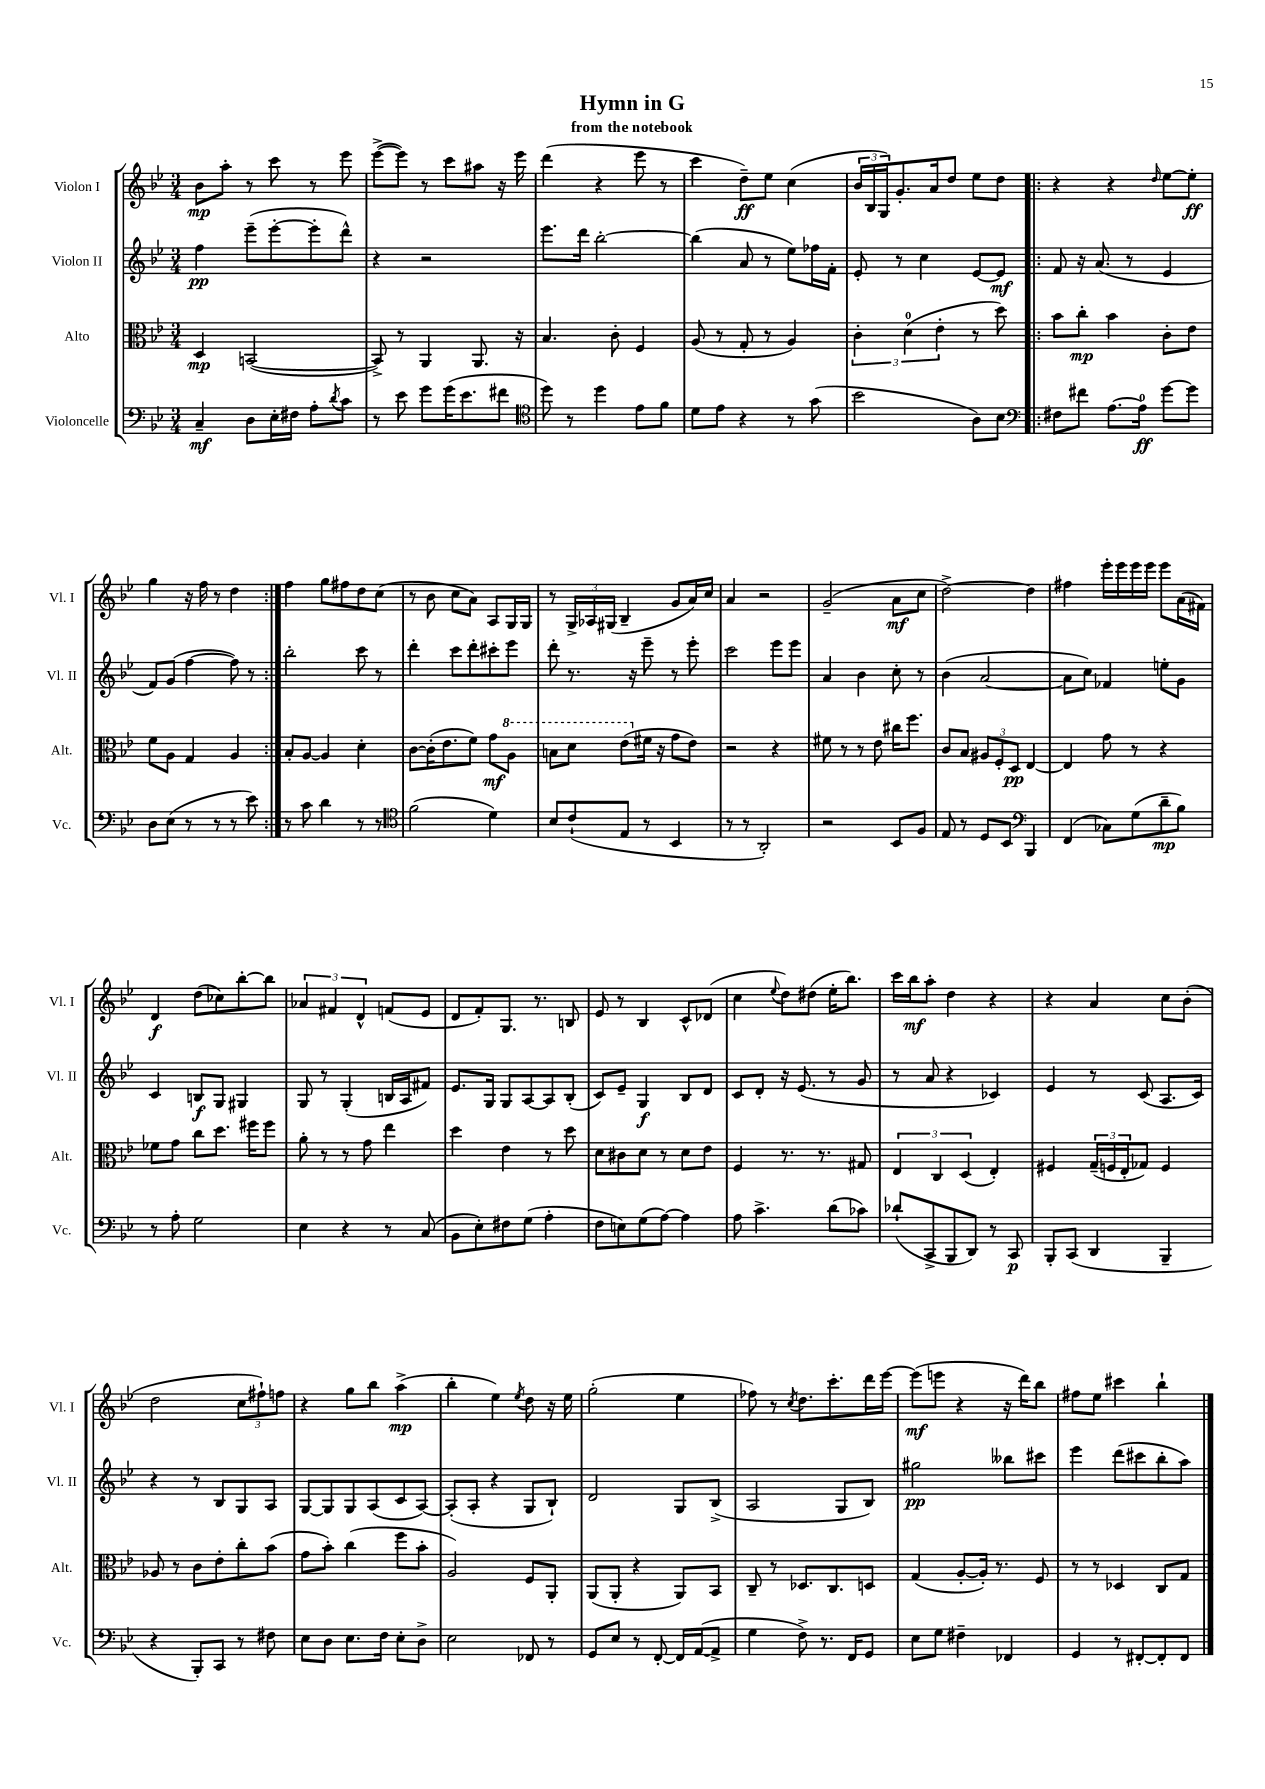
\header { title = "Hymn in G" subtitle = "from the notebook" }
<<
\new StaffGroup <<
\new Staff = "s0" \with { instrumentName = "Violon I" shortInstrumentName = "Vl. I" } {
    \clef treble \key bes \major \numericTimeSignature \time 3/4
    bes'8\mp a''8-. r8 c'''8 r8 ees'''8 |
    ees'''8~->( ees'''8) r8 c'''8 ais''8 r16 ees'''16 |
    d'''4( r4 ees'''8 r8 |
    c'''4 d''8--\ff) ees''8 c''4( |
    \tuplet 3/2 { bes'16 bes16 g16) } g'8.-. a'16 d''8 ees''8 d''8 |
    \repeat volta 2 { r4 r4 \grace { d''16 } ees''8~ ees''8-.\ff |
    g''4 r16 f''16 r8 d''4 | }
    f''4 g''8 fis''8 d''8 c''8( |
    r8 bes'8 c''8 a'8) a8 g16 g16 |
    r8 \tuplet 3/2 { g16-> aes16 gis16( } bes4-- g'8 a'16) c''16 |
    a'4 r2 |
    g'2--( a'8\mf c''8 |
    d''2~->) d''4 |
    fis''4 ees'''16-. ees'''16 ees'''16 ees'''16 ees'''8 a'16( fis'16) |
    d'4\f d''8( ces''8) bes''8~-. bes''8 |
    \tuplet 3/2 { aes'4 fis'4 d'4-^ } f'8( ees'8 |
    d'8 f'8-.) g8. r8. b8 |
    ees'8 r8 bes4 c'8-^ des'8( |
    c''4 \appoggiatura { ees''8 } d''8) dis''8( ees''16-. bes''8.) |
    c'''16 bes''16\mf a''8-. d''4 r4 |
    r4 a'4 c''8 bes'8-.( |
    d''2 \tuplet 3/2 { c''8 fis''8-!) f''8 } |
    r4 g''8 bes''8 a''4->\mp( |
    bes''4-. ees''4) \acciaccatura { ees''8 } d''8 r16 ees''16 |
    g''2-.( ees''4 |
    fes''8) r8 \acciaccatura { c''8 } d''8. c'''8.-. d'''16 ees'''16~ |
    ees'''8\mf( e'''8 r4 r16 d'''16) bes''8 |
    fis''8 ees''8 cis'''4 bes''4-! \bar "|." |
}
\new Staff = "s1" \with { instrumentName = "Violon II" shortInstrumentName = "Vl. II" } {
    \clef treble \key bes \major \numericTimeSignature \time 3/4
    f''4\pp ees'''8--( ees'''8~-. ees'''8-. d'''8-^) |
    r4 r2 |
    ees'''8. d'''16 bes''2~-. |
    bes''4( a'8 r8 ees''8) fes''16 f'16-. |
    ees'8-. r8 c''4 ees'8~ ees'8\mf |
    \repeat volta 2 { f'8 r16 a'8.( r8 ees'4 |
    f'8) g'8( f''4~ f''8) r8 | }
    bes''2-. c'''8 r8 |
    d'''4-. c'''8 d'''8-. cis'''8-. ees'''8 |
    d'''8-. r8. r16 ees'''8-- r8 ees'''8-. |
    c'''2 ees'''8 ees'''8 |
    a'4 bes'4 c''8-. r8 |
    bes'4( a'2~ |
    a'8 c''8) fes'4 e''8-. g'8 |
    c'4 b8\f g8 gis4 |
    g8 r8 g4-.( b16 a16 fis'8) |
    ees'8. g16 g8 a8~ a8 bes8-.( |
    c'8) ees'8-- g4\f bes8 d'8 |
    c'8 d'8-. r16 ees'8.( r8 g'8 |
    r8 a'8 r4 ces'4) |
    ees'4 r8 c'8( a8. c'16) |
    r4 r8 bes8 g8 a8 |
    g8~ g8 g8 a8( c'8 a8~) |
    a8-.( a8-. r4 g8 bes8-!) |
    d'2 g8 bes8->( |
    a2 g8 bes8) |
    gis''2\pp beses''8 cis'''8 |
    ees'''4 d'''8( cis'''8 bes''8-. a''8) \bar "|." |
}
\new Staff = "s2" \with { instrumentName = "Alto" shortInstrumentName = "Alt." } {
    \clef alto \key bes \major \numericTimeSignature \time 3/4
    d4\mp b,2~( |
    b,8->) r8 a,4 a,8. r16 |
    bes4. c'8-. f4 |
    a8( r8 g8-. r8 a4) |
    \tuplet 3/2 { c'4-. d'4-0( ees'4-. } r8 d''8) |
    \repeat volta 2 { bes'8 c''8-.\mp bes'4 c'8-. ees'8 |
    f'8 a8 g4 a4 | }
    bes8-. a8~ a4 d'4-. |
    c'8~ c'16-.( ees'8. f'8) g'8\mf \ottava #1 a'8 |
    b'8 d''8 ees''8( \ottava #0 fis'16 r16 g'8 ees'8) |
    r2 r4 |
    fis'8 r8 r8 ees'8 cis''16 f''8. |
    c'8 bes8 \tuplet 3/2 { ais8 f8-. d8\pp } ees4~ |
    ees4 g'8 r8 r4 |
    fes'8 g'8 c''8 d''8. fis''16 fis''8 |
    a'8-. r8 r8 g'8 ees''4 |
    d''4 ees'4 r8 d''8 |
    d'8 cis'8 d'8 r8 d'8 ees'8 |
    f4 r8. r8. gis8 |
    \tuplet 3/2 { ees4 c4 d4( } ees4-.) |
    fis4 \tuplet 3/2 { g16--( f16 ees16-. } ges8) f4 |
    aes8 r8 c'8 ees'8-. c''8-. bes'8( |
    g'8 bes'8-.) c''4( f''8 bes'8-. |
    a2) f8 a,8-. |
    a,8( a,8-. r4 a,8) bes,8 |
    c8-- r8 des8. c8. d8 |
    g4( a8~-. a16-.) r8. f8 |
    r8 r8 des4 c8 g8 \bar "|." |
}
\new Staff = "s3" \with { instrumentName = "Violoncelle" shortInstrumentName = "Vc." } {
    \clef bass \key bes \major \numericTimeSignature \time 3/4
    c4--\mf d8 ees16-. fis16 a8-. \acciaccatura { d'8 } c'8 |
    r8 ees'8 g'8 g'16( ees'8. fis'8 |
    \clef tenor d''8) r8 d''4 ees'8 f'8 |
    d'8 ees'8 r4 r8 g'8( |
    bes'2 a8) bes8 |
    \repeat volta 2 { \clef bass fis8 fis'8 a8.~ a16-0\ff g'8~ g'8 |
    d8 ees8( r8 r8 r8 ees'8) | }
    r8 c'8 d'4 r8 r8 |
    \clef tenor f'2( d'4) |
    bes8 c'8-!( ees8 r8 bes,4 |
    r8 r8 a,2-.) |
    r2 bes,8 f8 |
    ees8 r8 d8 bes,8 \clef bass bes,,4 |
    f,4( ces8) g8( d'8--\mp bes8) |
    r8 a8-. g2 |
    ees4 r4 r8 c8( |
    bes,8 ees8-.) fis8 g8( a4-. |
    f8 e8) g8( a8~) a4 |
    a8 c'4.-> d'8( ces'8) |
    des'8-!( c,8-> bes,,8 d,8) r8 c,8\p |
    bes,,8-. c,8( d,4 bes,,4-- |
    r4 bes,,8-.) c,8 r8 fis8 |
    ees8 d8 ees8. f16 ees8-. d8-> |
    ees2 fes,8 r8 |
    g,8 ees8 r8 f,8~-. f,16 a,16~( a,8-> |
    g4 f8->) r8. f,16 g,8 |
    ees8 g8 fis4-- fes,4 |
    g,4 r8 fis,8~-. fis,8-. fis,8 \bar "|." |
}
>>
>>
\layout { \context { \Score \remove "Bar_number_engraver" } }
